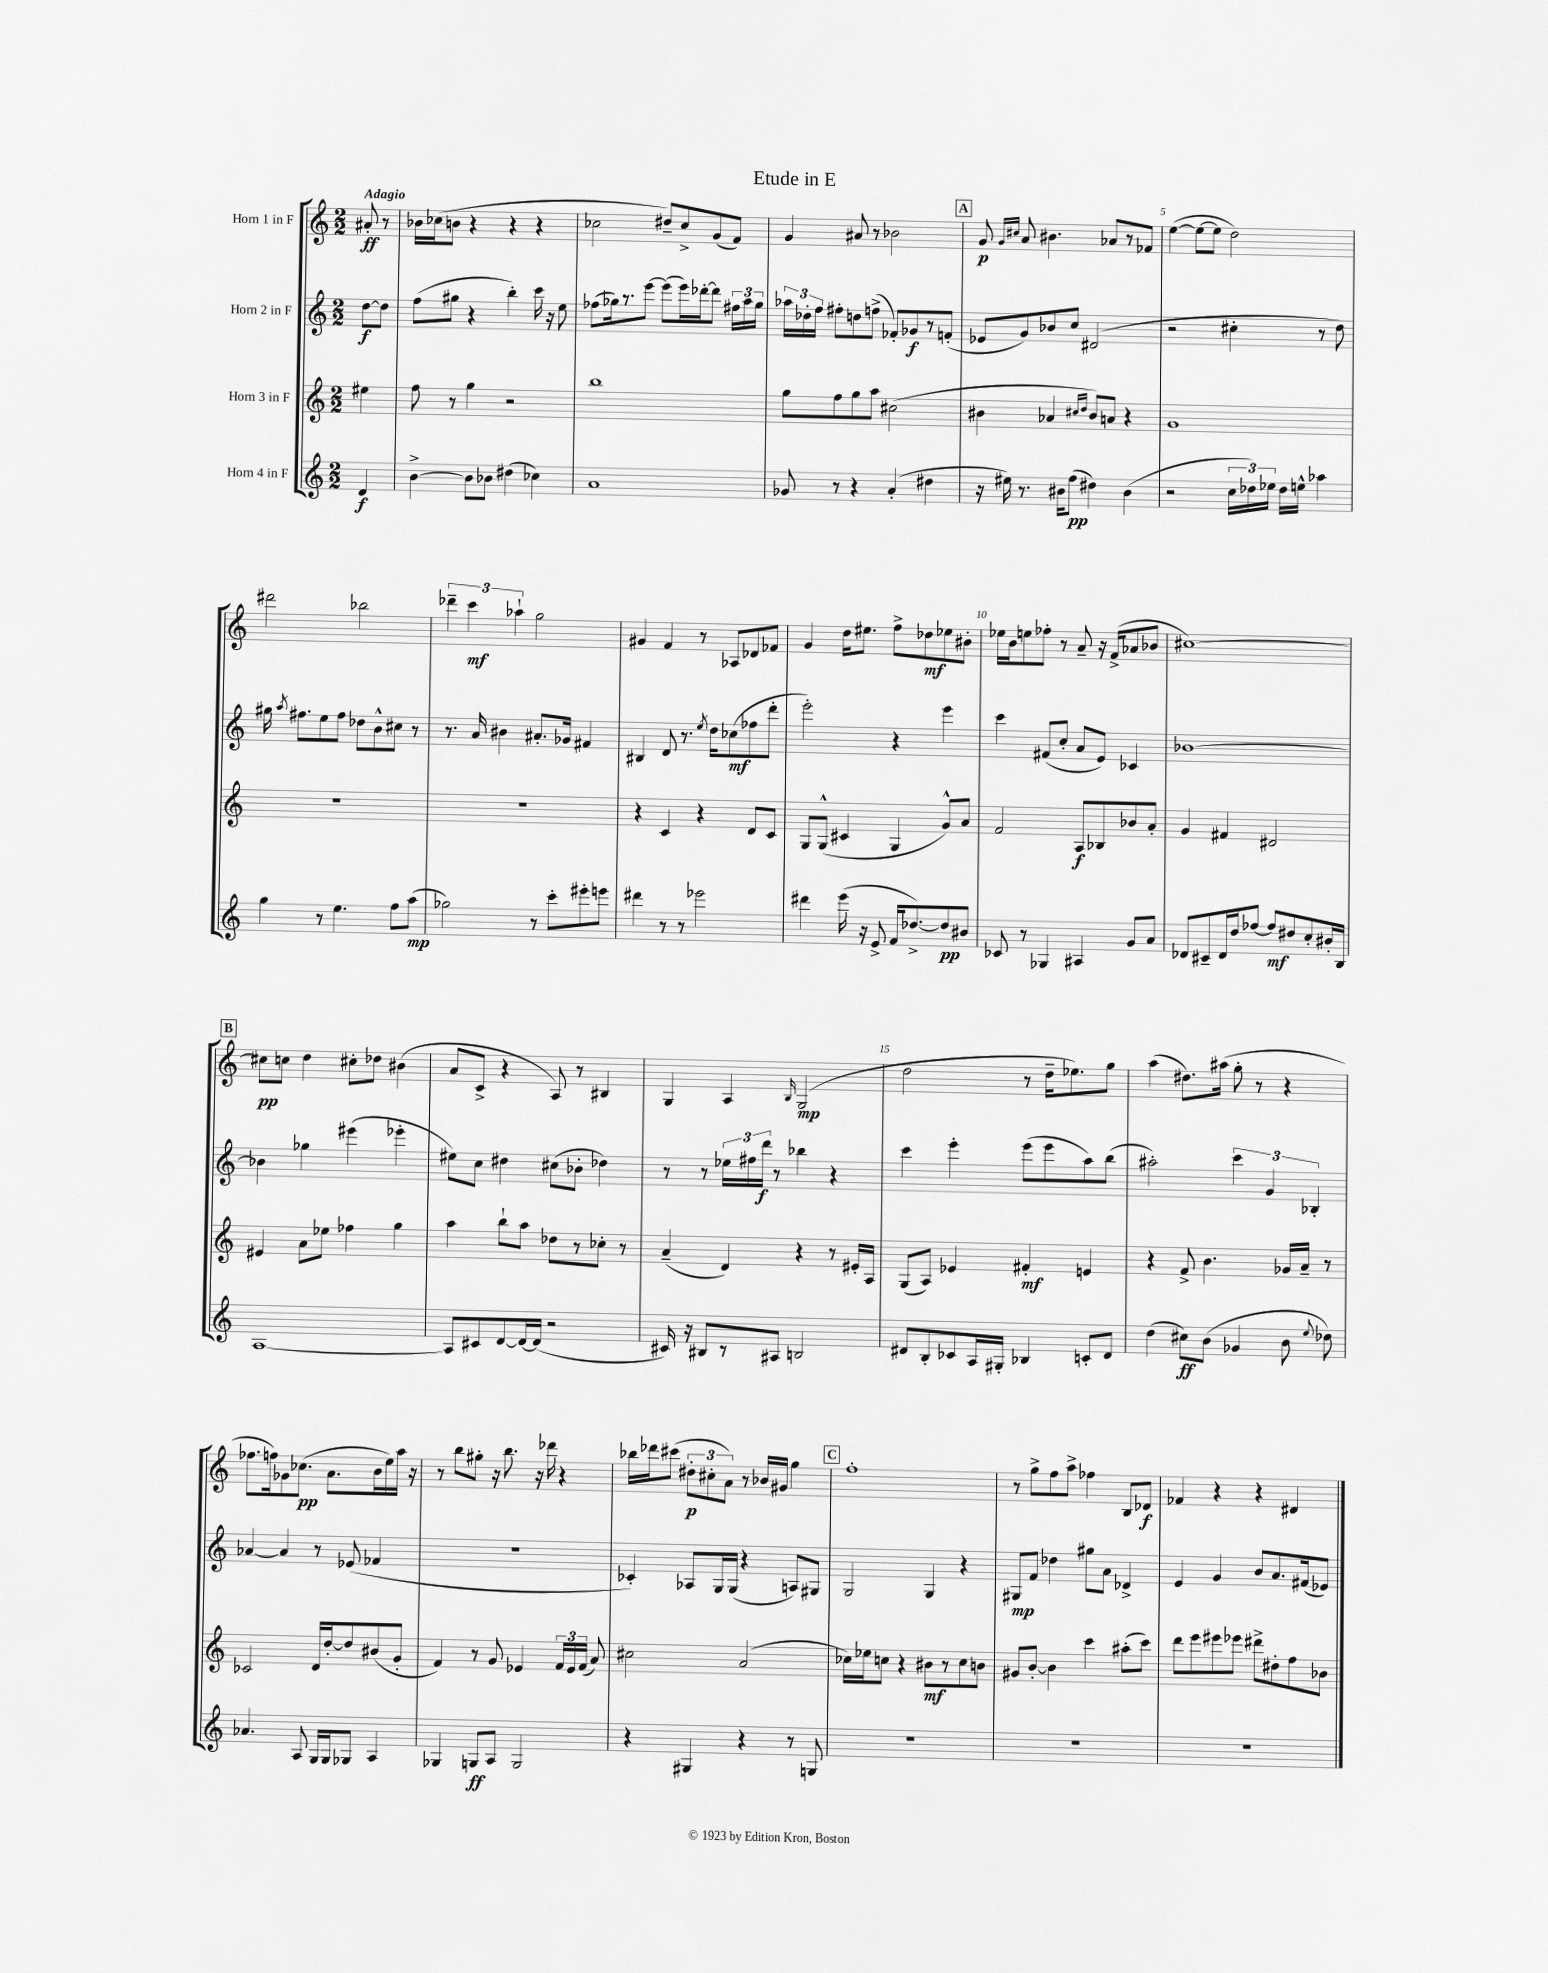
\header { title = "Etude in E" }
<<
\new StaffGroup <<
\new Staff = "s0" \with { instrumentName = "Horn 1 in F" } {
    \clef treble \key c \major \numericTimeSignature \time 2/2 \partial 4 \tempo "Adagio"
    \autoBeamOff ais'8-.\ff r8 |
    bes'16[ ces''16( b'8] r4 r4 r4 |
    ces''2 dis''8[--) ces''8-> g'8( f'8]) |
    g'4 ais'8 r8 bes'2 |
    \mark \markup { \box "A" } g'8\p \grace { g'16[ cis''16] } a'8 bis'4. aes'8[ r8 fes'8] |
    e''4~( e''8[~ e''8] d''2) |
    dis'''2 bes''2 |
    \tuplet 3/2 { des'''4-- c'''4\mf aes''4-! } g''2 |
    gis'4 f'4 r8 aes8[ des'8 fes'8] |
    g'4 d''16[ eis''8.] f''8[-> des''8\mf ees''8 bis'8]-. |
    ees''16[ b'16 e''8 fes''8]-. r8 a'8-- r16 f'16[->( aes'8 bes'8] |
    cis''1~) |
    \mark \markup { \box "B" } cis''8[\pp c''8] d''4 cis''8[-. des''8] bis'4( |
    a'8[ c'8]-> r4 a8) r8 bis4 |
    g4 a4 \grace { b16 } g2\mp( |
    d''2 r8 d''16[-- ees''8.) g''8] |
    a''4( dis''8.[) ais''16]( g''8-. r8 r4 |
    fes''8.[ f''16) ges'8 ces''8.]\pp( a'8.[ b'16 e''16) a''16] r16 |
    r8 b''8[ gis''8]-. r16 b''8. r16 des'''16 r4 |
    bes''16[ des'''16 cis'''8]( \tuplet 3/2 { dis''8[-.\p cis''8-. a'8]) } r8 bes'16[ gis'16] g''4 |
    \mark \markup { \box "C" } f''1-. |
    r8 g''8[-> f''8 a''8]-> fes''4 b8[ des'8]\f |
    fes'4 r4 r4 dis'4 \bar "|." |
}
\new Staff = "s1" \with { instrumentName = "Horn 2 in F" } {
    \clef treble \key c \major \numericTimeSignature \time 2/2 \partial 4
    \autoBeamOff d''8[~\f d''8] |
    f''8[( gis''8] r4 b''4-.) c'''16 r16 e''8 |
    fes''8[( ges''16) r8. e'''8]~ e'''8[( e'''16) des'''16~-. des'''8] \tuplet 3/2 { fis''16[ a''16 ges''16] } |
    \tuplet 3/2 { aes''16[ des''16-. f''16] } fis''8[-. d''8 f''8]->( fes'8[-.) ges'8\f r8 f'8]-.( |
    \mark \markup { \box "A" } ees'8[ g'8) bes'8 c''8] dis'2( |
    r2 cis''4-. r8 d''8) |
    gis''16 \acciaccatura { a''8 } fis''8.[ e''8 fis''8] des''8[ b'8-^ cis''8] r8 |
    r8. a'16 bis'4 ais'8.[-. ges'16] fis'4 |
    bis4 d'8 r8. \acciaccatura { e''8 } d''16[ ces''8\mf( fes''8 d'''8]-. |
    e'''2-.) r4 e'''4 |
    c'''4 fis'8[( c''8]-. a'8[ e'8]) ces'4 |
    bes'1~ |
    \mark \markup { \box "B" } bes'4 ges''4 eis'''4( ees'''4-. |
    eis''8[) c''8] dis''4 cis''8[( bes'8]-. des''4) |
    r8 r8 \tuplet 3/2 { ees''16[ fis''16 d'''16]\f } r8 bes''4 r4 |
    c'''4 e'''4-. e'''8[( e'''8 a''8) b''8]( |
    ais''2-.) \tuplet 3/2 { c'''4 g'4 bes4-. } |
    aes'4~ aes'4 r8 ees'8( fes'4 |
    R1 |
    ces'4-.) aes8[ g16 g16]( r4 a8[) gis8] |
    \mark \markup { \box "C" } g2 g4 r4 |
    gis8[\mp f'8] des''4 gis''8[ a'8] des'4-> |
    e'4 g'4 b'8[ a'8. fis'16( ees'8]) \bar "|." |
}
\new Staff = "s2" \with { instrumentName = "Horn 3 in F" } {
    \clef treble \key c \major \numericTimeSignature \time 2/2 \partial 4
    \autoBeamOff eis''4 |
    f''8 r8 g''4 r2 |
    b''1 |
    g''8[ f''8 g''8 a''8] cis''2( |
    \mark \markup { \box "A" } bis'4 aes'4 \grace { cis''16[ d''16] } bis'8[) a'8] r4 |
    g'1 |
    R1 |
    R1 |
    r4 c'4 r4 d'8[ c'8] |
    g8[ g8]-^( cis'4 g4 g'8[-^) a'8] |
    f'2 a8[\f bes8 bes'8 a'8]-. |
    g'4 fis'4 dis'2 |
    \mark \markup { \box "B" } eis'4 a'8[ ees''8] fes''4 g''4 |
    a''4 b''8[-! a''8] des''8[ r8 ces''8]-. r8 |
    a'4--( d'4) r4 r8 eis'16[-. a16] |
    g8[( a8]) ees'4 fis'4-.\mf e'4 |
    r4 f'8-> b'4. ges'16[ a'16]-- r8 |
    ces'2 d'16[ d''16~-. d''8 bis'8( g'8]-. |
    f'4) r8 g'8 ees'4 \tuplet 3/2 { f'16[ ees'16 f'16]( } a'8) |
    cis''2 a'2( |
    \mark \markup { \box "C" } ces''16[) ees''16 c''8] r4 bis'8[\mf r8 c''8 b'8] |
    gis'8[ b'8]~-. b'4 c'''4 ais''8[-.( c'''8]) |
    d'''8[ e'''8 eis'''8 ees'''8] dis'''8[-> dis''8-. f''8 bes'8] \bar "|." |
}
\new Staff = "s3" \with { instrumentName = "Horn 4 in F" } {
    \clef treble \key c \major \numericTimeSignature \time 2/2 \partial 4
    \autoBeamOff d'4\f |
    b'4~-> b'8[ bes'8] dis''4( ces''4) |
    a'1 |
    ges'8 r8 r4 a'4-.( dis''4 |
    \mark \markup { \box "A" } r16 eis''16) r8. bis'16[ f''8]\pp( dis''4) bis'4( |
    r2 \tuplet 3/2 { c''16[ des''16) ees''16] } des''16[ e''16]-^ aes''4 |
    g''4 r8 e''4. f''8[ a''8]\mp( |
    ges''2) r8 c'''8[-. eis'''8-. e'''8] |
    dis'''4 r8 r8 ees'''2 |
    dis'''4 e'''16( r16 e'8-> f'16[ des''8.~->) des''8\pp bis'8] |
    ces'8 r8 ges4 ais4 g'8[ a'8] |
    des'8[ cis'8-- des'16 d''16 fes''8]~ fes''8[\mf dis''8 c''8-. bis'16-. b16] |
    \mark \markup { \box "B" } a1~ |
    a8[ cis'8 d'8~ d'16~ d'16]( r2 |
    cis'16) r16 bis8[ r8 ais8] b2 |
    dis'8[ b8-. ces'8 a16 gis16]-. bes4 c'8[-. dis'8] |
    d''4( cis''8[\ff) b'8]( ges'4 b'8 \appoggiatura { e''8 } des''8) |
    aes'4. a8 g16[ g16 ges8] a4 |
    ges4 g8[\ff a8] g2 |
    r4 gis4 r4 r8 g8 |
    \mark \markup { \box "C" } r1 |
    R1 |
    R1 \bar "|." |
}
>>
>>
\layout { \context { \Score \override BarNumber.break-visibility = ##(#f #t #t) barNumberVisibility = #(every-nth-bar-number-visible 5) } }
